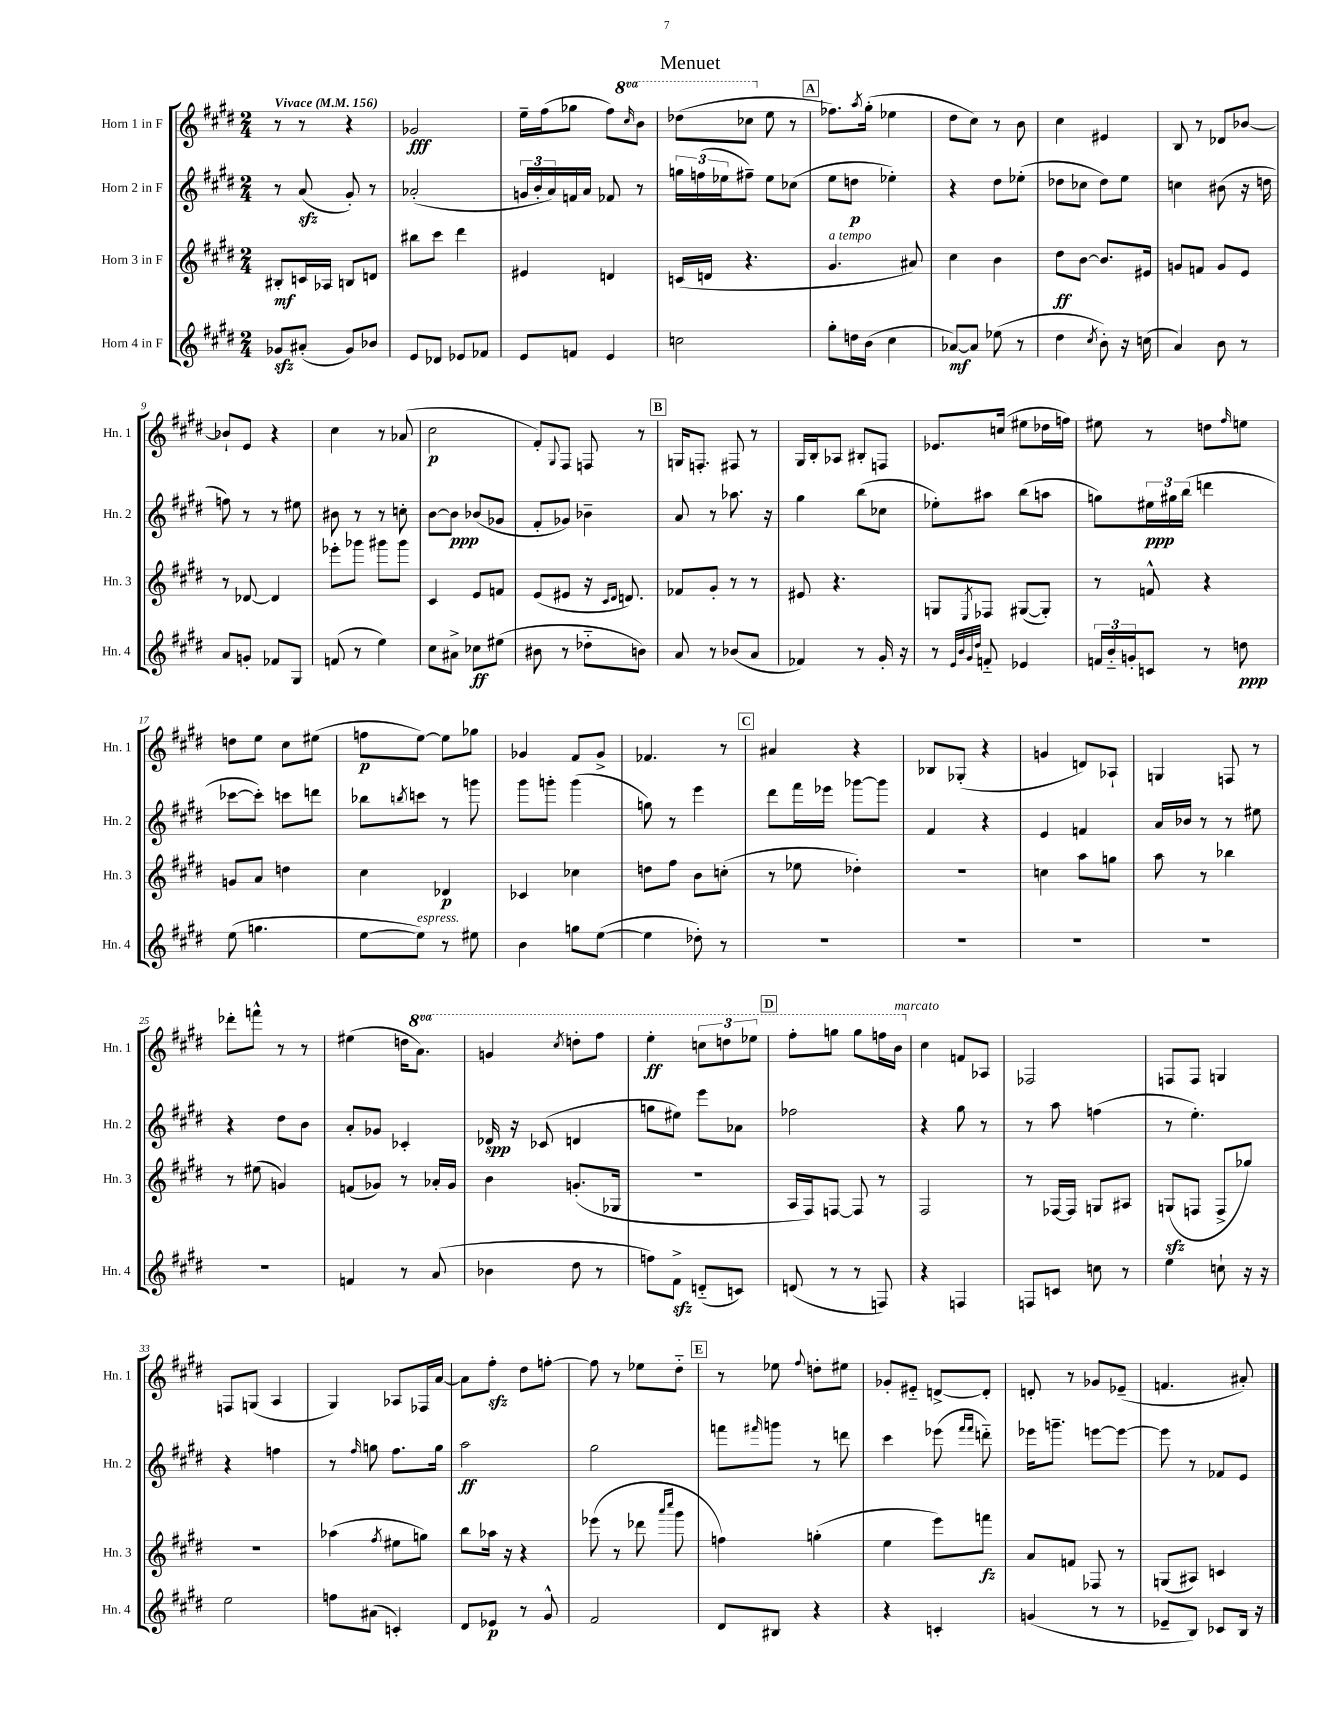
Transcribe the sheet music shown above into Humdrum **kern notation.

**kern	**kern	**kern	**kern
*staff4	*staff3	*staff2	*staff1
*clefG2	*clefG2	*clefG2	*clefG2
*k[f#c#g#d#]	*k[f#c#g#d#]	*k[f#c#g#d#]	*k[f#c#g#d#]
*M2/4	*M2/4	*M2/4	*M2/4
*MM156	*MM156	*MM156	*MM156
8g-	8B#'	8r	8r
(8a#'	16c	(8a	8r
.	16A-	.	.
8g-)	8B	8g#')	4r
8b-	8d	8r	.
=	=	=	=
8e	8bb#	(2a-'	2g-
8d-	8ccc#	.	.
8e-	4ddd#	.	.
8f-	.	.	.
=	=	=	=
8e	4e#	24g	16ee~
.	.	24b'	.
.	.	.	(16ff#
.	.	24a)	.
8f	.	16f	8gg-
.	.	16a	.
4e	4d	8f-	8ff#)
.	.	.	16qqccc#
.	.	8r	8bb
=	=	=	=
2cc	(16c	24gg	(8ddd-
.	.	(24ff	.
.	16d	.	.
.	.	24ee-	.
.	4.r	8ff#~)	8ccc-
.	.	8ee-	8ee
.	.	(8cc-	8r
=	=	=	=
8gg#'	4.g#	8ee	8.ff-)
16dd	.	8dd	.
.	.	.	8qaa
(16b	.	.	(16gg#'
4cc#	.	4ee-')	4ee-
.	8a#)	.	.
=	=	=	=
[8a-)	4cc#	4r	8dd#
8a-]	.	.	8cc#)
(8ee-	4b	8dd#	8r
8r	.	(8ee-'	8b
=	=	=	=
4dd#	8dd#	8dd-	4cc#
.	[8b	8cc-	.
8qcc#	.	.	.
8b')	8.b]	8dd-)	4e#
16r	.	8ee	.
(16cc	16e#	.	.
=	=	=	=
4a)	8g	4cc	8B
.	8f	.	8r
8b	8g	(8b#	8d-
8r	8e	16r	[8b-
.	.	16dd	.
=	=	=	=
8a	8r	8ff)	8b-`]
8g'	[8d-	8r	8e
8f-	4d-]	8r	4r
8G#	.	8ee#	.
=	=	=	=
(8f	8eee-'	8b#	4cc#
8r	8ggg-	8r	.
4ee)	8ggg#	8r	8r
.	8ggg#	8cc'	(8a-
=	=	=	=
8cc#	4c#	[8b	2cc#
8a#^	.	8b]	.
8cc-	8e	(8b-	.
(8ee#	8f	8g-	.
=	=	=	=
8b#	(8e	8f#'	8f#')
.	.	.	8qqG#
8r	8e#	8g-)	8F#
8dd-'~	16r	4b-~	8F
.	16qqc#	.	.
.	16qqd#	.	.
.	8.d)	.	.
8b)	.	.	8r
=	=	=	=
8a	8f-	8a	16G
.	.	.	8.F'
8r	8g#'	8r	.
(8b-	8r	8.aa-	8F#
8a	8r	.	8r
.	.	16r	.
=	=	=	=
4f-)	8e#	4gg#	16G#
.	.	.	16B'
.	4.r	.	8A-
8r	.	(8bb	8B#'
16g#'	.	8cc-	8F
16r	.	.	.
=	=	=	=
8r	8G	8ee-')	8.e-
32qqe	.	.	.
32qqb	.	.	.
32qqg#	.	.	.
32qqdd#	8qE	.	.
8f'~	8F-	8aa#	.
.	.	.	(16cc
4e-	([8G#	(8bb	8ee#
.	8G#'])	8aa	16dd-
.	.	.	16ff)
=	=	=	=
24f	8r	8gg)	8ee#
24b'~	.	.	.
24g'	.	.	.
8c	8f^^	24ee#	8r
.	.	24gg#	.
.	.	(24bb	.
8r	4r	4ddd	8dd
.	.	.	16qqff#
8dd	.	.	8ee
=	=	=	=
(8ee	8g	[8ccc-	8dd
4.gg	8a	8ccc-'])	8ee
.	4dd	8ccc	8cc#
.	.	8ddd	(8ee#
=	=	=	=
[8ee	4cc#	8bb-	8ff
.	.	8qbb	.
8ee])	.	8ccc	[8ee)
8r	4d-	8r	8ee]
8ee#	.	8ggg	8gg-
=	=	=	=
4b	4c-	8ggg#	4g-
.	.	8ggg'	.
8gg	4cc-	(4ggg	8f#
([8ee	.	.	8g-^
=	=	=	=
4ee]	8dd	8gg)	4.f-
.	8ff#	8r	.
8dd-')	8b	4eee	.
8r	(8cc'	.	8r
=	=	=	=
2r	8r	8ddd#	4a#
.	8ee-	16fff#	.
.	.	16eee-	.
.	4dd-')	[8ggg-	4r
.	.	8ggg-]	.
=	=	=	=
2r	2r	4f#	8B-
.	.	.	(8G-'
.	.	4r	4r
=	=	=	=
2r	4cc	4e	4g
.	8aa	4f	8d)
.	8gg	.	8A-`
=	=	=	=
2r	8aa	16a	4G
.	.	16b-	.
.	8r	8r	.
.	4bb-	8r	8F
.	.	8ee#	8r
=	=	=	=
2r	8r	4r	8ddd-'
.	(8ee#	.	8fff^^
.	4g)	8dd#	8r
.	.	8b	8r
=	=	=	=
4f	(8f	8a'	(4ee#
.	8g-)	8g-	.
8r	8r	4c-'	16dd
.	.	.	8.aa)
(8a	16a-'	.	.
.	16g-	.	.
=	=	=	=
4b-	4b	16d-	4gg
.	.	16r	.
.	.	(8c-	.
.	.	.	8qccc#
8dd#	(8.g'	4d	8ddd'
8r	.	.	8fff#
.	16G-	.	.
=	=	=	=
8ff)	2r	8gg	4eee'
8f#^	.	8ee#)	.
(8d'~	.	8eee	12ccc
.	.	.	12ddd
8c)	.	8a-	.
.	.	.	12eee-
=	=	=	=
(8d	16A	2ff-	8fff#'
.	16F#)	.	.
8r	[8F	.	8ggg
8r	8F]	.	8ggg
8F)	8r	.	16fff
.	.	.	16bb
=	=	=	=
4r	2F#	4r	4cc#
4F	.	8gg#	8f
.	.	8r	8A-
=	=	=	=
8F	8r	8r	2F-
8c	[16F-	8aa	.
.	16F-]	.	.
8cc	8G	(4ff	.
8r	8A#	.	.
=	=	=	=
4ee	(8G	8r	8F
.	8F	4.ee')	8F
8cc`	8F^	.	4G
16r	8gg-)	.	.
16r	.	.	.
=	=	=	=
2ee	2r	4r	8F
.	.	.	(8G
.	.	4ff	4A
=	=	=	=
8ff	(4aa-	8r	4G#)
.	.	16qqff#	.
(8a#	.	8gg	.
.	8qff#	.	.
4c')	8ee#	8.ff#	8A-
.	8gg)	.	16F-
.	.	16gg	[16a
=	=	=	=
8d#	8bb	2aa	8a]
8e-	16aa-	.	8ff#'
.	16r	.	.
8r	4r	.	8dd#
8g#^^	.	.	[8ff'
=	=	=	=
2f#	(8eee-	2gg#	8ff]
.	8r	.	8r
.	8ddd-	.	8ee-
.	16qqaaa	.	.
.	16qqcccc#	.	.
.	8ggg#	.	8dd#'~
=	=	=	=
8d#	4ff)	8fff	8r
.	.	16qqfff#	.
8B#	.	8ggg	8ee-
.	.	.	8qqff#
4r	(4gg'	8r	8dd'
.	.	8ddd	8ee#
=	=	=	=
4r	4ee	4ccc#	8g-'
.	.	.	8e#'~
4c'	8eee)	(8eee-	[8d^
.	.	16qqfff#	.
.	.	16qqfff#	.
.	8fff	8ddd'~)	8d']
=	=	=	=
(4g	8a	16eee-	8d'
.	.	8.ggg~	.
.	8f	.	8r
8r	8F-	[8eee	8g-
8r	8r	8eee_	(8e-~
=	=	=	=
8e-~	(8G	8eee]	4.f
8B)	8A#)	8r	.
8c-	4c	8f-	.
16B	.	8e	8a#')
16r	.	.	.
==	==	==	==
*-	*-	*-	*-
